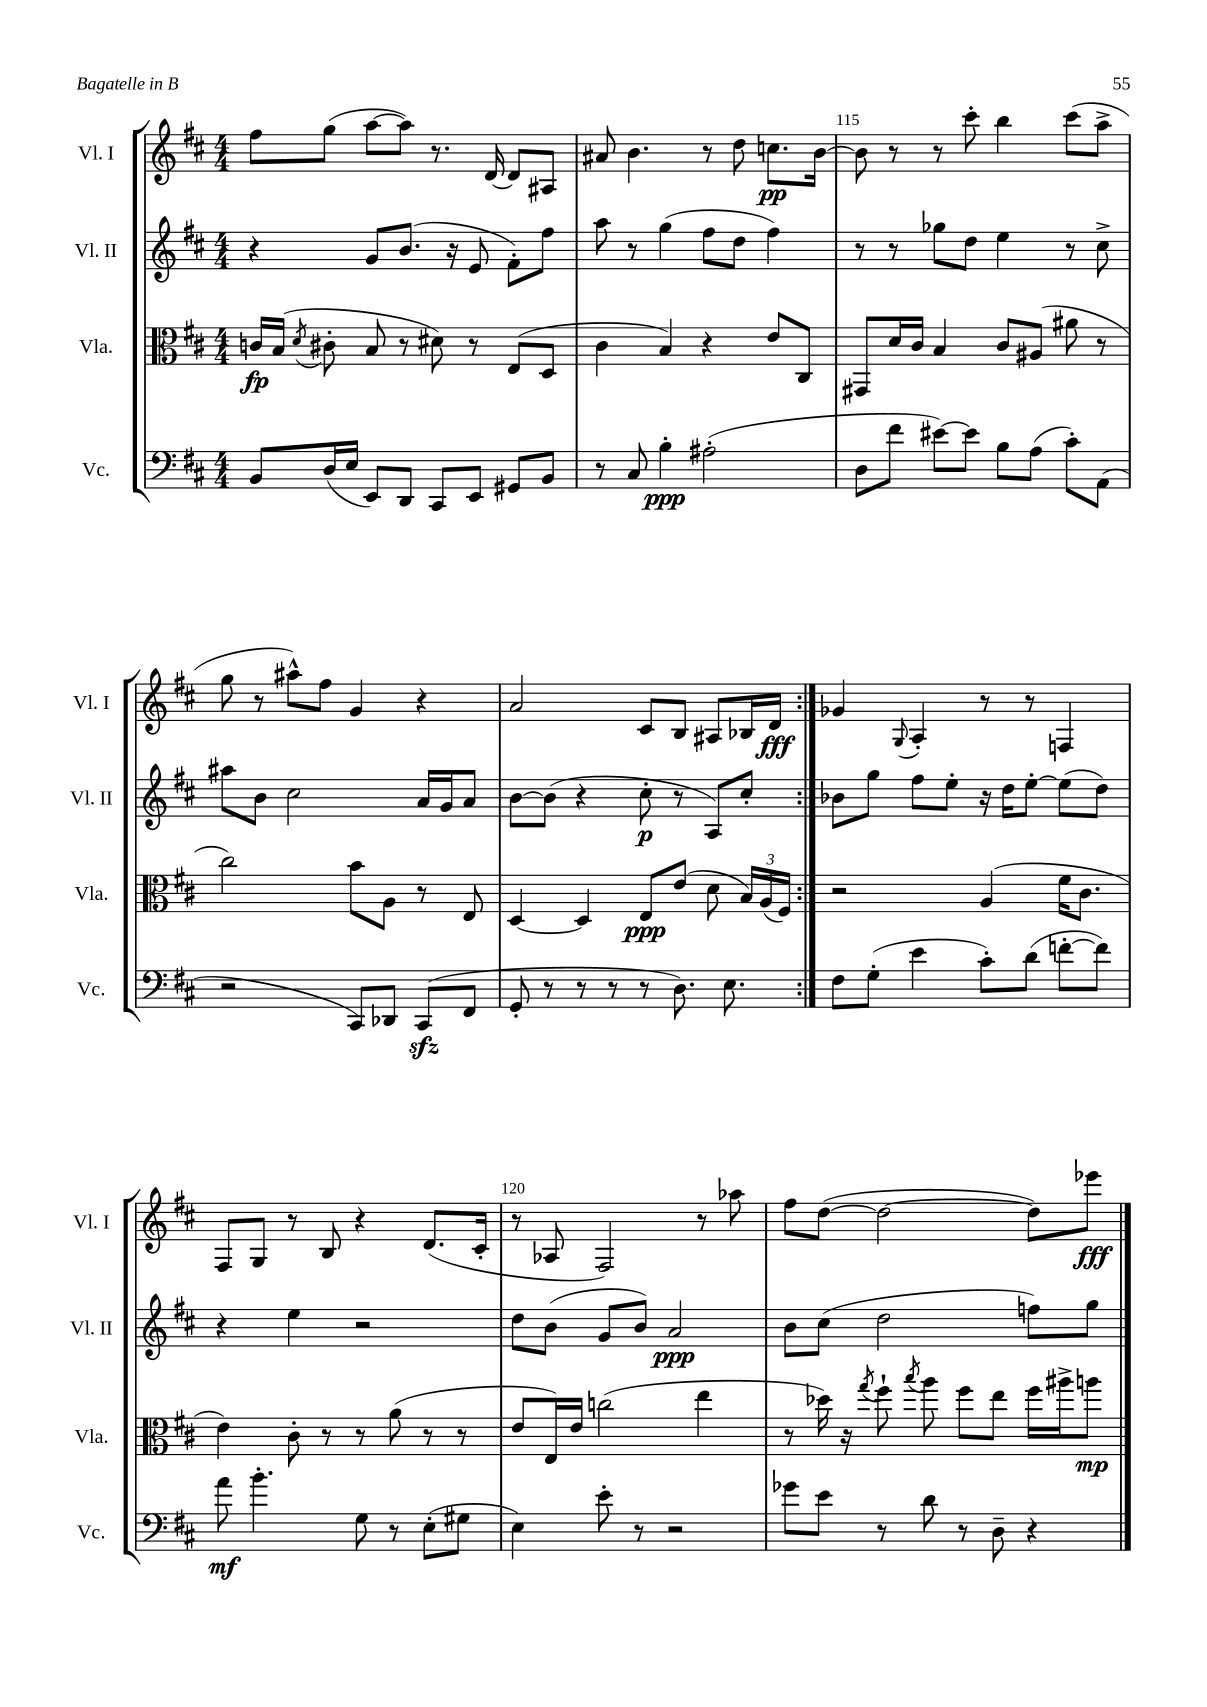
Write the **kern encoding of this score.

**kern	**kern	**kern	**kern
*staff4	*staff3	*staff2	*staff1
*clefF4	*clefC3	*clefG2	*clefG2
*k[f#c#]	*k[f#c#]	*k[f#c#]	*k[f#c#]
*M4/4	*M4/4	*M4/4	*M4/4
8BB	16c	4r	8ff#
.	(16B	.	.
.	8qd	.	.
(16D	8c#'	.	(8gg
16E	.	.	.
8EE)	8B	8g	[8aa
8DD	8r	(8.b	8aa])
8CC#	8d#)	.	8.r
.	.	16r	.
8EE	8r	8e	.
.	.	.	[16d
8GG#	(8E	8f#')	8d]
8BB	8D	8ff#	8A#
=	=	=	=
8r	4c#	8aa	8a#
8C#	.	8r	4.b
4B'	4B)	(4gg	.
(2A#'	4r	8ff#	8r
.	.	8dd	8dd
.	8e	4ff#)	8.cc
.	8C#	.	.
.	.	.	[16b
=	=	=	=
8D	8GG#	8r	8b]
8f#	16d	8r	8r
.	16c#	.	.
[8e#)	4B	8gg-	8r
8e#]	.	8dd	8ccc#'
8B	8c#	4ee	4bb
(8A	(8A#	.	.
8c#')	8a#	8r	(8ccc#
(8AA	8r	8cc#^	8aa^
=	=	=	=
2r	2cc#)	8aa#	8gg
.	.	8b	8r
.	.	2cc#	8aa#^^)
.	.	.	8ff#
8CC#)	8b	.	4g
8DD-	8A	.	.
(8CC#	8r	16a	4r
.	.	16g	.
8FF#	8E	8a	.
=	=	=	=
8GG'	[4D	[8b	2a
8r	.	(8b]	.
8r	4D]	4r	.
8r	.	.	.
8r	8E	8cc#'	8c#
8.D)	(8e	8r	8B
.	8d	8A)	8A#
8.E	.	.	.
.	24B)	8cc#'	16B-
.	(24A	.	.
.	.	.	16d
.	24F#)	.	.
=:|!	=:|!	=:|!	=:|!
8F#	2r	8b-	4g-
(8G'	.	8gg	.
.	.	.	8qqG
4e	.	8ff#	4A'
.	.	8ee'	.
8c#')	(4A	16r	8r
.	.	16dd	.
(8d	.	[8ee'	8r
[8f'	16f#	(8ee]	4F
.	8.c#	.	.
8f])	.	8dd)	.
=	=	=	=
8a	4e)	4r	8F#
4.b'	.	.	8G
.	8c#'	4ee	8r
.	8r	.	8B
8G	8r	2r	4r
8r	(8a	.	.
(8E'	8r	.	(8.d
8G#	8r	.	.
.	.	.	16c#'
=	=	=	=
4E)	8e	8dd	8r
.	16E)	(8b	8A-
.	16e	.	.
8e'	(2cc	8g	2F#)
8r	.	8b)	.
2r	.	2a	.
.	4ee	.	8r
.	.	.	8aa-
=	=	=	=
8g-	8r	8b	8ff#
8e	16dd-)	(8cc#	([8dd
.	16r	.	.
.	8qgg	.	.
8r	8ff#`	2dd	2dd_
.	8qbb	.	.
8d	8aa	.	.
8r	8ff#	.	.
8D~	8ee	.	.
4r	16ff#	8ff)	8dd])
.	16aa#^	.	.
.	8aa	8gg	8eee-
==	==	==	==
*-	*-	*-	*-
